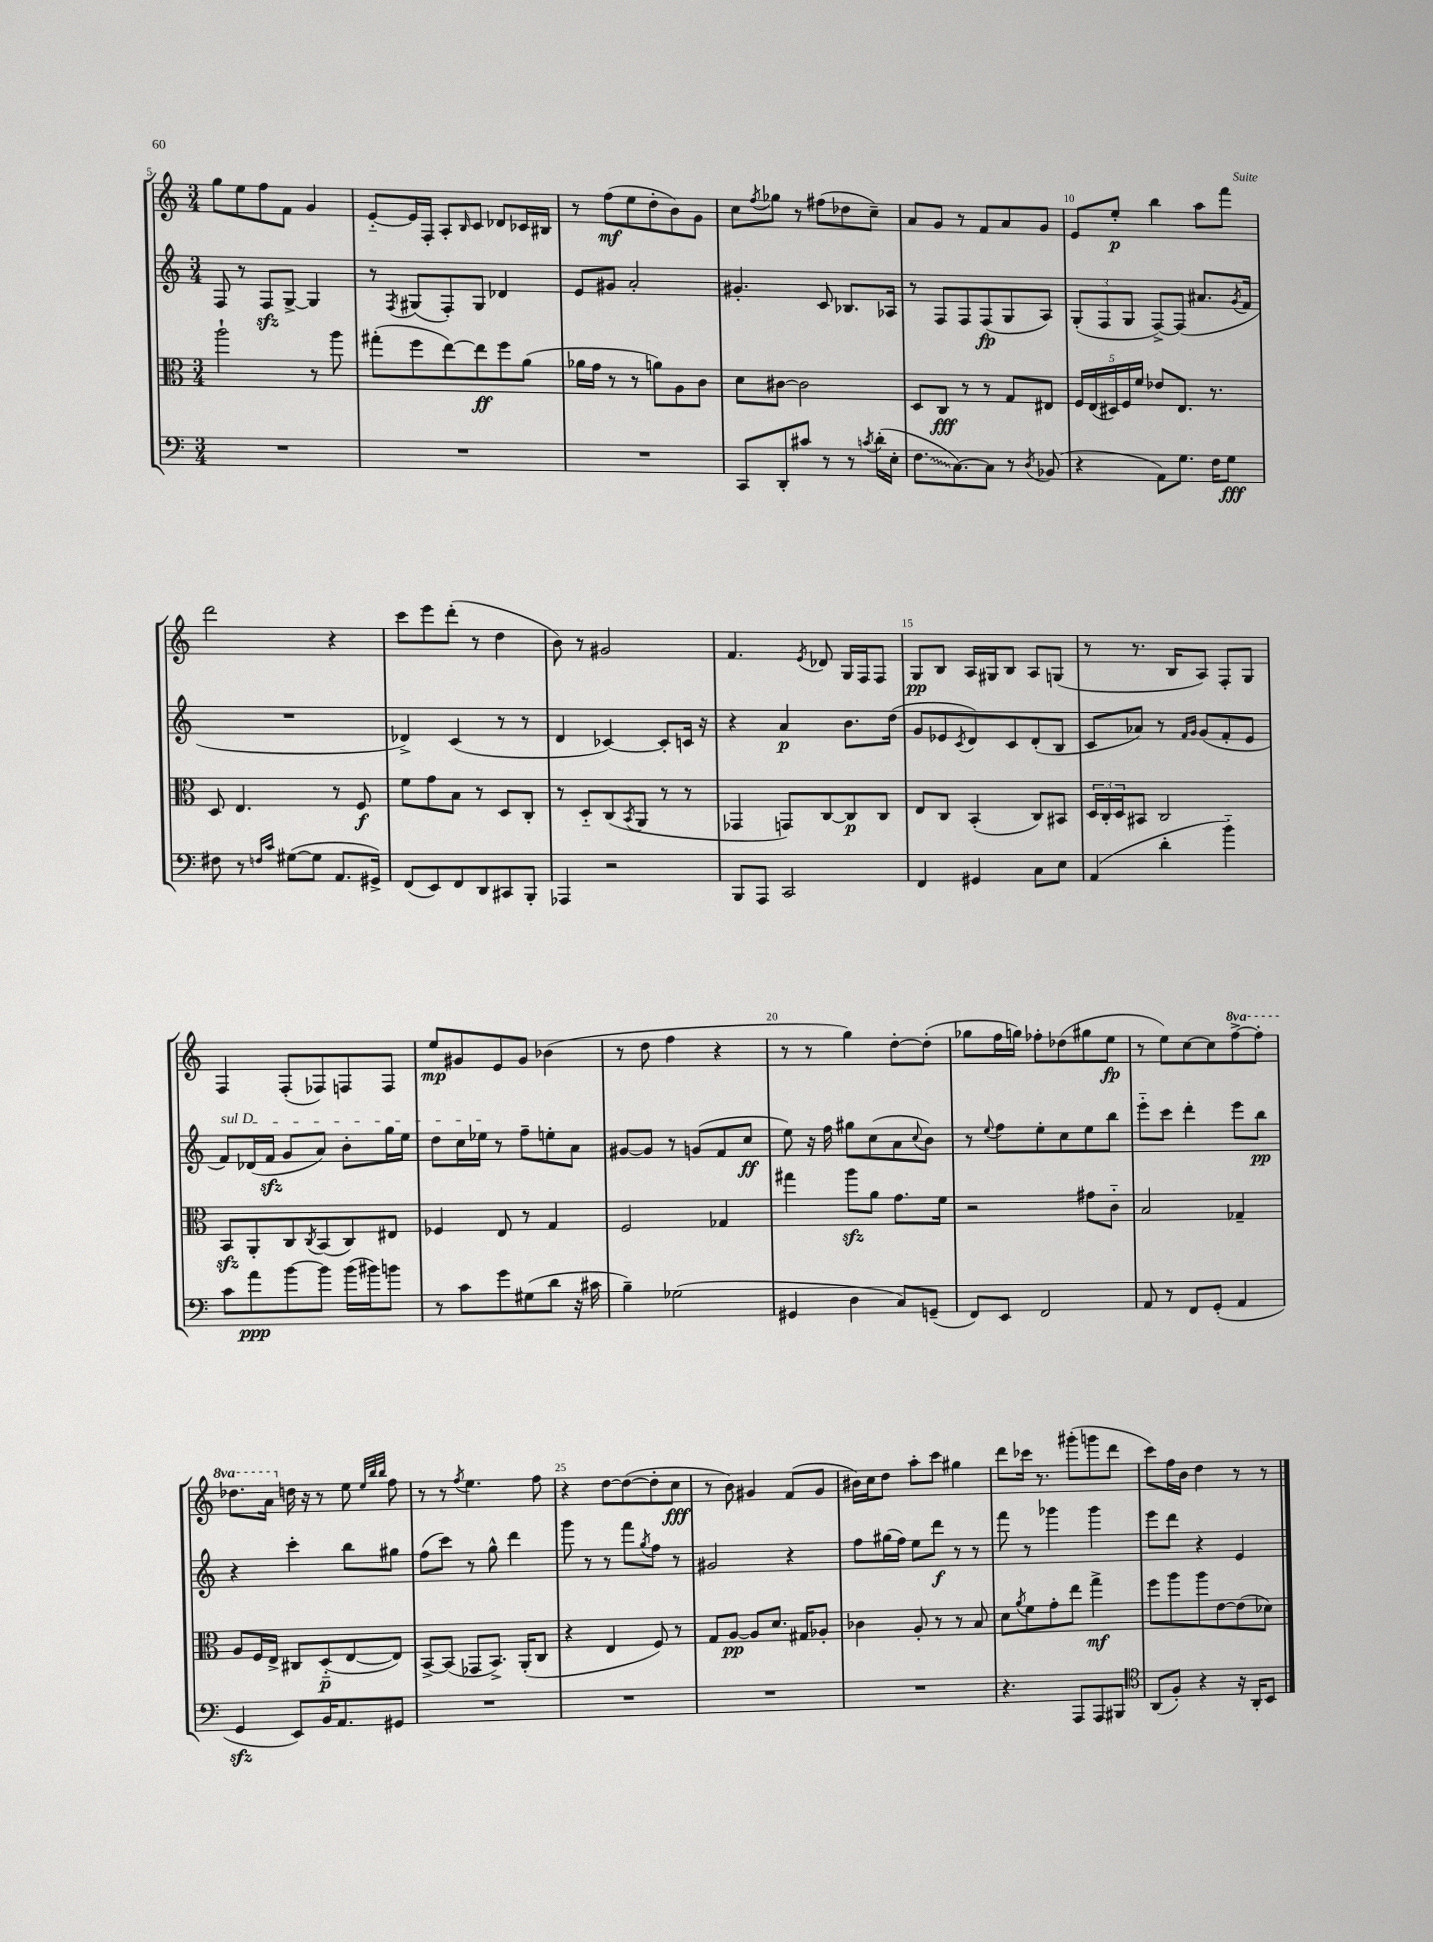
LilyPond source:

<<
\new StaffGroup <<
\new Staff = "s0" {
    \clef treble \key c \major \numericTimeSignature \time 3/4 \set Staff.ottavationMarkups = #ottavation-simple-ordinals
    g''8 e''8 f''8 f'8 g'4 |
    e'8~-_ e'16 f16-. a8-. \grace { b16 } c'8 des'8 ces'16 bis16 |
    r8 f''8\mf( e''8 d''8-. b'8) g'8 |
    c''8 \acciaccatura { f''8 } ges''8 r8 fis''8( des''8 c''8--) |
    a'8 g'8 r8 f'8 a'8 g'8 |
    e'8 e''8-.\p b''4 a''8 f'''8 |
    d'''2 r4 |
    c'''8 e'''8 d'''8-.( r8 d''4 |
    b'8) r8 gis'2 |
    f'4. \acciaccatura { e'8 } des'8 g16 f16 f8 |
    g8\pp b8 a16 gis16 b8 a8 g8( |
    r8 r8. b16 a8) f8-. g8 |
    f4 f8-.( fes8) f8 f8 |
    e''8\mp gis'8 e'8 gis'8 bes'4( |
    r8 d''8 f''4 r4 |
    r8 r8 g''4) d''8~-. d''8-.( |
    ges''8 f''16 g''16) fes''8-. des''8( gis''8 e''8\fp |
    r8 e''8) c''8~ c''8 \ottava #1 f'''8~-> f'''8-. |
    des'''8. a''16 \ottava #0 d''!16 r16 r8 e''8 \grace { e''32 b''32 b''32 } f''8 |
    r8 r8 \acciaccatura { f''8 } e''4. f''8 |
    r4 d''8~ d''8~( d''8-. c''8\fff |
    r8 b'8) gis'4 f'8( gis'8 |
    bis'16) c''16 d''8 a''8-. c'''8 gis''4 |
    d'''8 ces'''16 r8. gis'''8-.( g'''8 d'''8 |
    c'''8) f''16 b'16 d''4 r8 r8 \bar "|." |
}
\new Staff = "s1" {
    \clef treble \key c \major \numericTimeSignature \time 3/4
    f8 r8 f8\sfz g8~-> g4 |
    r8 \acciaccatura { f8 } gis8( f8-.) gis8 des'4 |
    e'8 gis'8 a'2-. |
    gis'4.-. c'8 bes8. aes16 |
    r8 f8 f8 f8\fp( g8 a8) |
    \tuplet 3/2 { g8-.( f8 g8 } f8~->) f8( ais'8. \acciaccatura { g'8 } f'16 |
    R2. |
    des'4->) c'4( r8 r8 |
    d'4 ces'4~) ces'8-. c'16 r16 |
    r4 a'4\p b'8. d''16( |
    g'8 ees'8 \acciaccatura { c'8 } d'8) c'8 d'8-.( b8 |
    c'8 aes'8) r8 \grace { f'16 g'16 } g'8( f'8-. e'8 |
    \once \override TextSpanner.bound-details.left.text = \markup { \italic "sul D" } f'8\startTextSpan) des'16( f'16\sfz g'8 a'8) b'8-. g''16 e''16 |
    d''8 c''16 ees''16\stopTextSpan r8 f''8-- e''8-. a'8 |
    gis'8~ gis'8 r8 g'8( f'8 c''8\ff |
    e''8) r16 f''16 gis''8 c''8( a'8 \appoggiatura { c''8 } b'8) |
    r8 \appoggiatura { e''8 } f''8 e''8-. c''8 e''8 b''8 |
    e'''8-_ c'''8 d'''4-. e'''8 b''8\pp |
    r4 c'''4-. b''8 gis''8 |
    f''8( c'''8) r8 g''8-^ d'''4 |
    g'''8 r8 r8 f'''8 \acciaccatura { g''8 } f''8 r8 |
    gis'2 r4 |
    f''8 gis''16( f''16) e''8 d'''8\f r8 r8 |
    f'''8 r8 ges'''4 ges'''4 |
    e'''8 d'''8 r4 e'4 \bar "|." |
}
\new Staff = "s2" {
    \clef alto \key c \major \numericTimeSignature \time 3/4
    a''2-! r8 a''8 |
    gis''8-.( f''8 e''8~) e''8\ff f''8 a'8( |
    aes'16 g'16 r8 r8 a'8) a8 c'8 |
    d'8 cis'8~ cis'2 |
    d8 c8\fff r8 r8 g8 eis8 |
    \tuplet 5/4 { f16 e16( dis16) f16 f'16 } ees'8 e8. r8. |
    d8 e4. r8 f8\f |
    f'8 g'8 b8 r8 d8 c8-. |
    r8 d8-_ c8( \acciaccatura { b,8 } a,8 r8 r8 |
    ges,4 g,8) c8~ c8\p c8 |
    e8 c8 b,4-.( c8) bis,8 |
    \tuplet 3/2 { d16 c16-. d16 } bis,8 c2 |
    b,8\sfz a,8-. c8 \acciaccatura { c8 } b,8( c8) eis8 |
    fes4 e8 r8 g4 |
    f2 ges4 |
    gis''4 a''8\sfz a'8 g'8. f'16 |
    r2 gis'8 c'8-_ |
    b2 ges4-- |
    a8 f16 e16-> cis8 d8-_\p( e8~ e8) |
    b,8~-> b,8( ges,8 b,8.->) a,16-.( c8 |
    r4 e4 f8) r8 |
    g8 a8~\pp a8 d'8. gis16 aes8-. |
    ces'4 a8-. r8 r8 b8 |
    d'8 \acciaccatura { a'8 } f'8 g'8-. e''8 g''4->\mf |
    f''8 a''8 a''8 e'8~ e'8( des'8) \bar "|." |
}
\new Staff = "s3" {
    \clef bass \key c \major \numericTimeSignature \time 3/4
    R2. |
    R2. |
    R2. |
    c,8 d,8-. cis'8 r8 r8 \acciaccatura { c'8 } d'16-.( e16-. |
    \once \override Glissando.style = #'zigzag f8.\glissando c8.~) c8 r8 \acciaccatura { d8 } bes,8( |
    r4 a,8) g8. f16 g8\fff |
    fis8 r8 \grace { f16 c'16 } gis8~( gis8 a,8. gis,16->) |
    f,8( e,8) f,8 d,8 cis,8 b,,8-. |
    aes,,4 r2 |
    b,,8 a,,8 c,2 |
    f,4 gis,4 c8 e8 |
    a,4( d'4-. b'4-_) |
    c'8 a'8\ppp b'8~ b'8 b'16( bis'16) b'8 |
    r8 c'8 g'8 gis8( d'8 r16 cis'16 |
    b4--) ges2( |
    gis,4 d4 c8) g,8--( |
    f,8) e,8 f,2 |
    a,8 r8 f,8 g,8-.( a,4 |
    g,4\sfz e,8) b,16 a,8. gis,8 |
    R2. |
    R2. |
    R2. |
    R2. |
    r4. a,,8 a,,8 bis,,8 |
    \clef tenor a,8( f8-.) r4 r16 a,16-. b,8 \bar "|." |
}
>>
>>
\layout { \context { \Score currentBarNumber = #5 \override BarNumber.break-visibility = ##(#f #t #t) barNumberVisibility = #(every-nth-bar-number-visible 5) } }
